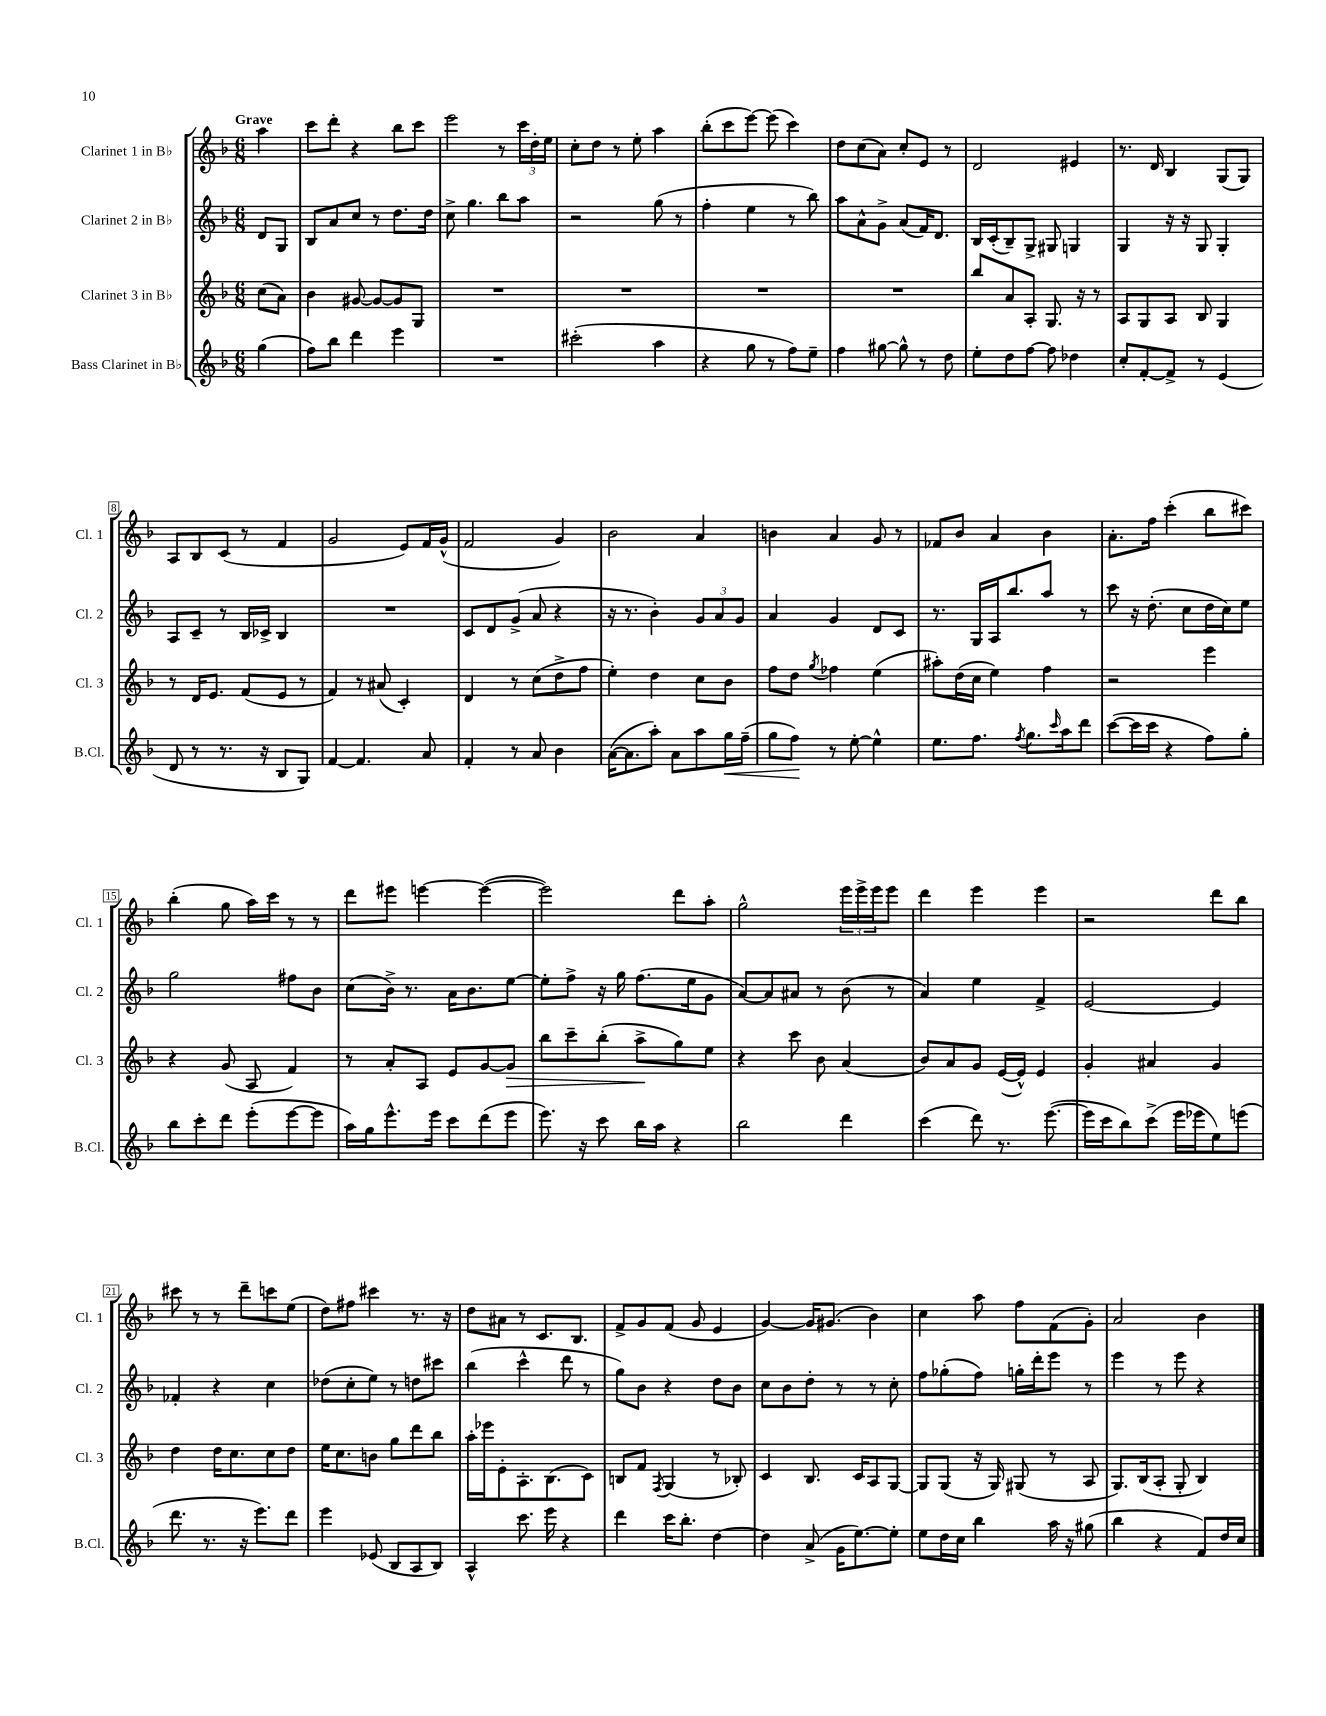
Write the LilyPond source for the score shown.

<<
\new StaffGroup <<
\new Staff = "s0" \with { instrumentName = "Clarinet 1 in Bb" shortInstrumentName = "Cl. 1" } {
    \clef treble \key f \major \numericTimeSignature \time 6/8 \partial 4 \tempo "Grave"
    a''4 |
    c'''8 d'''8-. r4 bes''8 c'''8 |
    e'''2 r8 \tuplet 3/2 { c'''16 d''16-. e''16 } |
    c''8-. d''8 r8 e''8-. a''4 |
    bes''8-.( c'''8 e'''8~) e'''8( c'''4) |
    d''8 c''8( a'8) c''8-. e'8 r8 |
    d'2 eis'4 |
    r8. d'16 bes4 g8( g8) |
    a8 bes8 c'8( r8 f'4 |
    g'2 e'8) f'16 g'16-^( |
    f'2 g'4) |
    bes'2 a'4 |
    b'4 a'4 g'8 r8 |
    fes'8 bes'8 a'4 bes'4 |
    a'8.-. f''16 c'''4-.( bes''8 cis'''8) |
    bes''4-.( g''8 a''16) c'''16 r8 r8 |
    d'''8 eis'''8 e'''4~ e'''4~( |
    e'''2) d'''8 a''8-. |
    g''2-^ \tuplet 3/2 { e'''16 e'''16-> e'''16 } e'''8 |
    d'''4 e'''4 e'''4 |
    r2 d'''8 bes''8 |
    cis'''8 r8 r8 d'''8-- c'''8 e''8( |
    d''8) fis''8 cis'''4 r8. r16 |
    d''8 ais'8 r8 c'8. bes8. |
    f'8-> g'8 f'8( g'8 e'4 |
    g'4~) g'16 gis'8.( bes'4) |
    c''4 a''8 f''8 f'8( g'8-.) |
    a'2 bes'4 \bar "|." |
}
\new Staff = "s1" \with { instrumentName = "Clarinet 2 in Bb" shortInstrumentName = "Cl. 2" } {
    \clef treble \key f \major \numericTimeSignature \time 6/8 \partial 4
    d'8 g8 |
    bes8 a'8 c''8 r8 d''8. d''16 |
    c''8-> g''4. bes''8 a''8 |
    r2 g''8( r8 |
    f''4-. e''4 r8 bes''8) |
    a''8 a'8-^ g'8-> a'8( f'16) d'8. |
    bes16 c'16-.( bes8--) g8-> gis8 g4 |
    g4 r16 r16 g8 g4-. |
    a8 c'8-- r8 bes16 ces'16-> bes4 |
    R2. |
    c'8 d'8 g'8->( a'8 r4 |
    r16 r8. bes'4-.) \tuplet 3/2 { g'8 a'8 g'8 } |
    a'4 g'4 d'8 c'8 |
    r8. g16 a16 bes''8. a''8 r8 |
    c'''8 r16 d''8.-.( c''8 d''16 c''16) e''8 |
    g''2 fis''8 bes'8 |
    c''8( bes'16->) r8. a'16 bes'8. e''8~ |
    e''8-. f''8-> r16 g''16 f''8.( e''16 g'8 |
    a'8~) a'8 ais'8 r8 bes'8( r8 |
    a'4) e''4 f'4-> |
    e'2~ e'4 |
    fes'4-. r4 c''4 |
    des''8( c''8-. e''8) r8 d''8 cis'''8 |
    bes''4( c'''4-^ d'''8 r8 |
    g''8) bes'8 r4 d''8 bes'8 |
    c''8 bes'8 d''8-. r8 r8 c''8-. |
    f''8 ges''8-.( f''8) g''16-. d'''16-. e'''8 r8 |
    e'''4 r8 e'''8 r4 \bar "|." |
}
\new Staff = "s2" \with { instrumentName = "Clarinet 3 in Bb" shortInstrumentName = "Cl. 3" } {
    \clef treble \key f \major \numericTimeSignature \time 6/8 \partial 4
    c''8( a'8) |
    bes'4 gis'8~ gis'8~ gis'8 g8 |
    R2. |
    R2. |
    R2. |
    R2. |
    bes''8 a'8 a8-. g8. r16 r8 |
    a8 g8 a8 bes8 g4 |
    r8 d'16 e'8. f'8( e'8 r8 |
    f'4) r8 ais'8( c'4-.) |
    d'4 r8 c''8( d''8-> f''8 |
    e''4-.) d''4 c''8 bes'8 |
    f''8 d''8 \acciaccatura { g''8 } fes''4 e''4( |
    ais''8-.) d''16( c''16 e''4) f''4 |
    r2 e'''4 |
    r4 g'8( a8 f'4) |
    r8 a'8-. a8 e'8 g'8~ g'8\> |
    bes''8 c'''8-- bes''8-.( a''8->\! g''8) e''8 |
    r4 c'''8 bes'8 a'4( |
    bes'8) a'8 g'8 e'16~( e'16-^) e'4 |
    g'4-. ais'4 g'4 |
    d''4 d''16 c''8. c''8 d''8 |
    e''16 c''8. b'8 g''8 d'''8 bes''8 |
    a''16-. ees'''16 e'8-. a8.-. bes8.( c'8) |
    b8 f'8 \acciaccatura { f8 } g4( r8 bes8-.) |
    c'4 bes8. c'16 a8 g8~ |
    g8 g8( r16 g16) gis8( r8 a8 |
    g8.) bes16( a8-. g8-. bes4) \bar "|." |
}
\new Staff = "s3" \with { instrumentName = "Bass Clarinet in Bb" shortInstrumentName = "B.Cl." } {
    \clef treble \key f \major \numericTimeSignature \time 6/8 \partial 4
    g''4( |
    f''8) bes''8 d'''4 e'''4 |
    R2. |
    cis'''2-.( a''4 |
    r4 g''8 r8 f''8) e''8-- |
    f''4 gis''8~ gis''8-^ r8 d''8 |
    e''8-. d''8 f''8~ f''8 des''4 |
    c''8-. f'8~-. f'8-> r8 e'4( |
    d'8 r8 r8. r16 bes8 g8) |
    f'4~ f'4. a'8 |
    f'4-. r8 a'8 bes'4 |
    a'16~( a'8. a''8-.) a'8 a''8 g''16\< f''16--( |
    g''8 f''8\!) r8 e''8~-. e''4-^ |
    e''8. f''8. \acciaccatura { f''8 } g''8. \grace { c'''16 } a''16 d'''8 |
    c'''8~( c'''16 c'''16 r4 f''8) g''8-. |
    bes''8 c'''8-. d'''8 e'''8-.( e'''8~ e'''8 |
    a''16) g''16 e'''8.-^ e'''16 c'''8 d'''8( e'''8 |
    e'''8.) r16 c'''8 bes''16 a''16 r4 |
    bes''2 d'''4 |
    c'''4( d'''8) r8. e'''8.~( |
    e'''16 c'''16 bes''8) c'''8->( e'''16 ees'''16 e''8) e'''8( |
    d'''8. r8. r16 e'''8.) d'''8 |
    e'''4 ees'8( bes8 a8 bes8) |
    a4-^ c'''8. e'''16 r4 |
    d'''4 c'''16 bes''8.-. d''4~ |
    d''4 a'8->( g'16 e''8.~) e''8-. |
    e''8 d''16 c''16 bes''4 a''16 r16 gis''8( |
    bes''4 r4 f'8) d''16 c''16 \bar "|." |
}
>>
>>
\layout { \context { \Score \override BarNumber.stencil = #(make-stencil-boxer 0.1 0.3 ly:text-interface::print) } }
